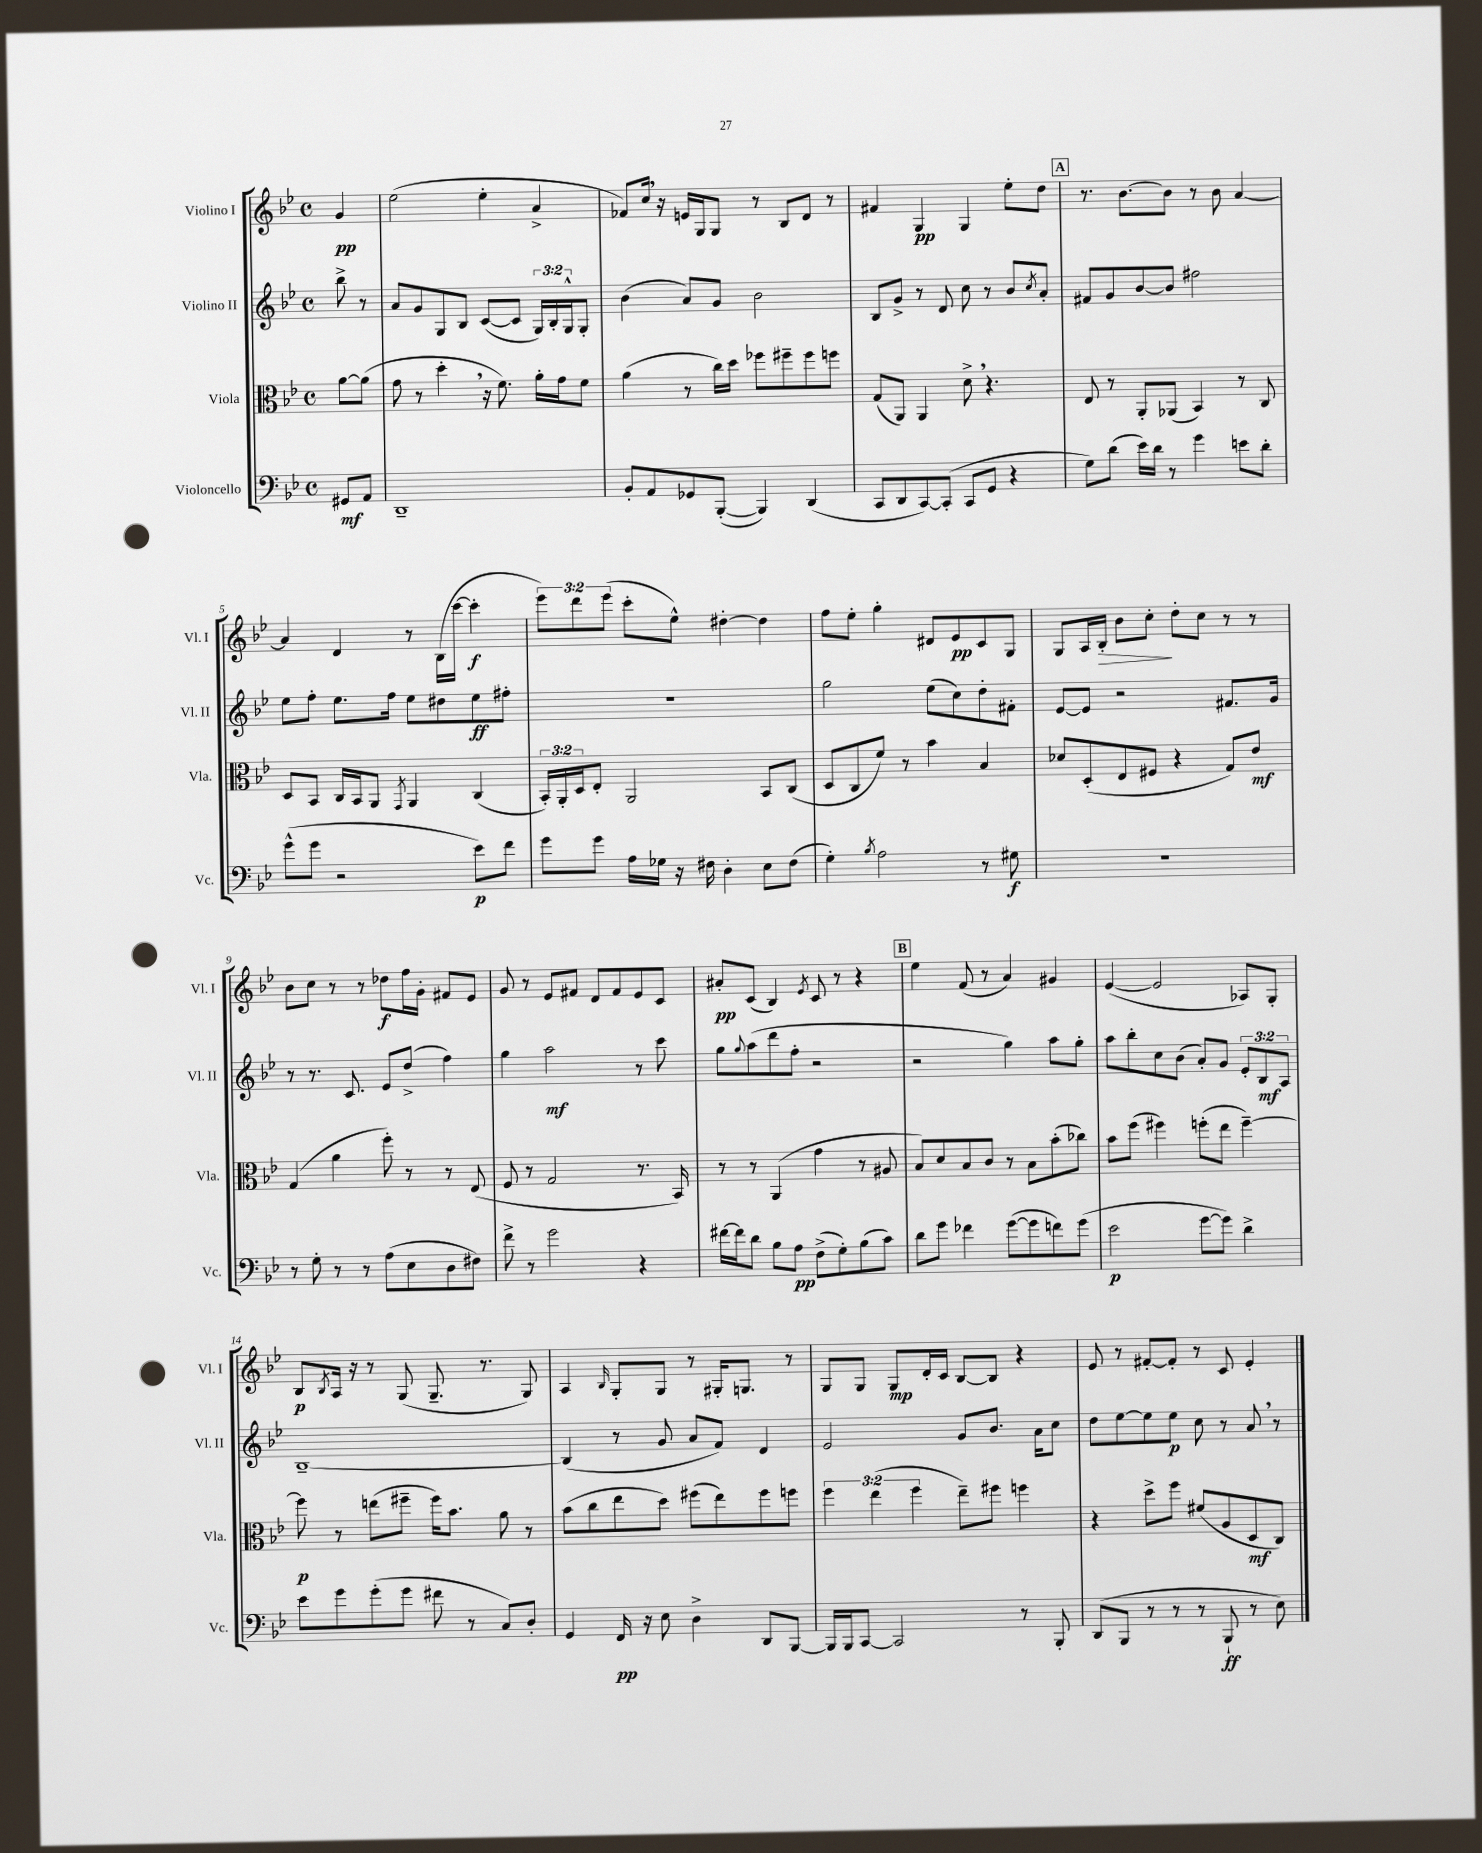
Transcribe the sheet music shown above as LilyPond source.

<<
\new StaffGroup <<
\new Staff = "s0" \with { instrumentName = "Violino I" shortInstrumentName = "Vl. I" } {
    \clef treble \key bes \major \defaultTimeSignature \time 4/4 \override Staff.TupletNumber.text = #tuplet-number::calc-fraction-text \partial 4
    g'4\pp |
    ees''2( ees''4-. a'4-> |
    fes'8) c''16 \breathe r16 e'16 g16 g8 r8 bes8 d'8 r8 |
    fis'4 g4\pp g4 ees''8-. d''8 |
    \mark \markup { \box "A" } r8. bes'8.~ bes'8 r8 bes'8 a'4~ |
    a'4 d'4 r8 bes16( c'''16~ c'''4-.\f |
    \tuplet 3/2 { ees'''8) d'''8 ees'''8( } c'''8-. ees''8-^) dis''4~-. dis''4 |
    f''8 ees''8-. g''4-. dis'8 ees'8\pp c'8 g8 |
    g8 a16 bes16-.\> bes'8 c''8-.\! d''8-. c''8 r8 r8 |
    bes'8 c''8 r8 r8 des''8\f f''16 g'16-. fis'8 ees'8 |
    g'8 r8 ees'8 fis'8 d'8 fis'8 ees'8 c'8 |
    ais'8-.\pp c'8( bes4) \acciaccatura { ees'8 } c'8 r8 r4 |
    \mark \markup { \box "B" } ees''4 f'8( r8 a'4) gis'4 |
    ees'4~( ees'2 aes8) g8-. |
    bes8\p \acciaccatura { bes8 } a16 r16 r8 g8( g8.-- r8. g8) |
    a4 \grace { bes16 } g8-. g8 r8 gis16-. g8. r8 |
    g8 g8 g8\mp d'16-. c'16 bes8~ bes8 r4 |
    ees'8 r8 fis'8~-. fis'8-. r8 c'8 ees'4-. \bar "|." |
}
\new Staff = "s1" \with { instrumentName = "Violino II" shortInstrumentName = "Vl. II" } {
    \clef treble \key bes \major \defaultTimeSignature \time 4/4 \override Staff.TupletNumber.text = #tuplet-number::calc-fraction-text \partial 4
    bes''8-> r8 |
    a'8 g'8 g8 bes8 c'8~( c'8 \tuplet 3/2 { g16) bes16-. g16-^ } g8-. |
    bes'4( a'8) g'8 bes'2 |
    bes8 g'8-> r8 d'8 c''8 r8 bes'8 \acciaccatura { c''8 } a'8-. |
    \mark \markup { \box "A" } fis'8 g'8 bes'8~ bes'8 fis''2 |
    ees''8 f''8-. ees''8. f''16 ees''8 dis''8 ees''8\ff fis''8-. |
    r1 |
    g''2 ees''8( c''8) d''8-. fis'8-. |
    ees'8~ ees'8 r2 fis'8. g'16 |
    r8 r8. c'8. ees'8 d''8->( f''4) |
    g''4 a''2\mf r8 c'''8 |
    g''8 \appoggiatura { g''8 } a''8( d'''8 f''8-. r2 |
    \mark \markup { \box "B" } r2 g''4) a''8 g''8-. |
    a''8 bes''8-. c''8 bes'8( a'8-.) g'8 \tuplet 3/2 { ees'8-. bes8\mf a8 } |
    bes1~-- |
    bes4( r8 g'8 a'8 f'8) d'4 |
    ees'2 g'8 bes'8. a'16 c''8 |
    d''8 ees''8~ ees''8 ees''8\p c''8 r8 a'8 \breathe r8 \bar "|." |
}
\new Staff = "s2" \with { instrumentName = "Viola" shortInstrumentName = "Vla." } {
    \clef alto \key bes \major \defaultTimeSignature \time 4/4 \override Staff.TupletNumber.text = #tuplet-number::calc-fraction-text \partial 4
    a'8~ a'8( |
    g'8 r8 d''4-. \breathe r16 f'8.) a'16-. g'16 f'8 |
    a'4( r8 c''16) d''16 fes''8 fis''8-- fis''8 f''8 |
    g8( a,8) a,4 d'8-> \breathe r4. |
    \mark \markup { \box "A" } ees8 r8 a,8-. aes,8( bes,4) r8 c8 |
    d8 bes,8 c16 bes,16 a,8 \acciaccatura { g,8 } a,4 c4( |
    \tuplet 3/2 { bes,16-.) a,16-. d16 } ees8-. a,2 bes,8 c8( |
    d8 c8 f'8) r8 bes'4 bes4 |
    des'8 d8-.( ees8 fis8 r4 g8) ees'8\mf |
    g4( a'4 f''8-.) r8 r8 ees8( |
    f8 r8 g2 r8. bes,16) |
    r8 r8 a,4( g'4 r8 ais8 |
    \mark \markup { \box "B" } bes8) d'8 bes8 c'8 r8 bes8 bes'8-.( ces''8) |
    bes'8 f''8( fis''4) f''8-.( ees''8 f''4~--) |
    f''8\p r8 e''8( fis''8-- fis''16) bes'8. a'8 r8 |
    bes'8( c''8 ees''8 d''8) fis''8( ees''8) fis''8 f''8 |
    \tuplet 3/2 { f''4 ees''4( f''4 } ees''8--) fis''8 f''4 |
    r4 d''8-> f''8 fis'8( a8 d8\mf c8) \bar "|." |
}
\new Staff = "s3" \with { instrumentName = "Violoncello" shortInstrumentName = "Vc." } {
    \clef bass \key bes \major \defaultTimeSignature \time 4/4 \partial 4
    gis,8\mf a,8 |
    d,1-- |
    bes,8-. a,8 ges,8 bes,,8~-.( bes,,4) d,4( |
    c,8 d,8 c,8~) c,8-.( c,8 g,8 r4 |
    \mark \markup { \box "A" } g8) d'8( ees'16) d'16 r8 g'4 e'8 d'8-. |
    g'8-^( g'8 r2 ees'8\p) f'8 |
    g'8 g'8 a16 ges16 r16 fis16 d4-. ees8 fis8( |
    g4-.) \acciaccatura { bes8 } a2 r8 gis8\f |
    R1 |
    r8 g8-. r8 r8 a8( ees8 d8 fis8) |
    f'8-> r8 g'2 r4 |
    fis'16~ fis'16 d'8 bes8 a8\pp f8->( g8-.) bes8( c'8) |
    \mark \markup { \box "B" } d'8 g'8 fes'4 g'8~( g'8 f'8) g'8( |
    ees'2\p g'8~ g'8) d'4-> |
    ees'8 g'8 g'8-.( g'8 fis'8 r8 c8) d8-. |
    g,4 f,16\pp r16 ees8 d4-> d,8 bes,,8~ |
    bes,,16 bes,,16 c,8~ c,2 r8 bes,,8-. |
    d,8( bes,,8 r8 r8 r8 bes,,8-!\ff r8 ees8) \bar "|." |
}
>>
>>
